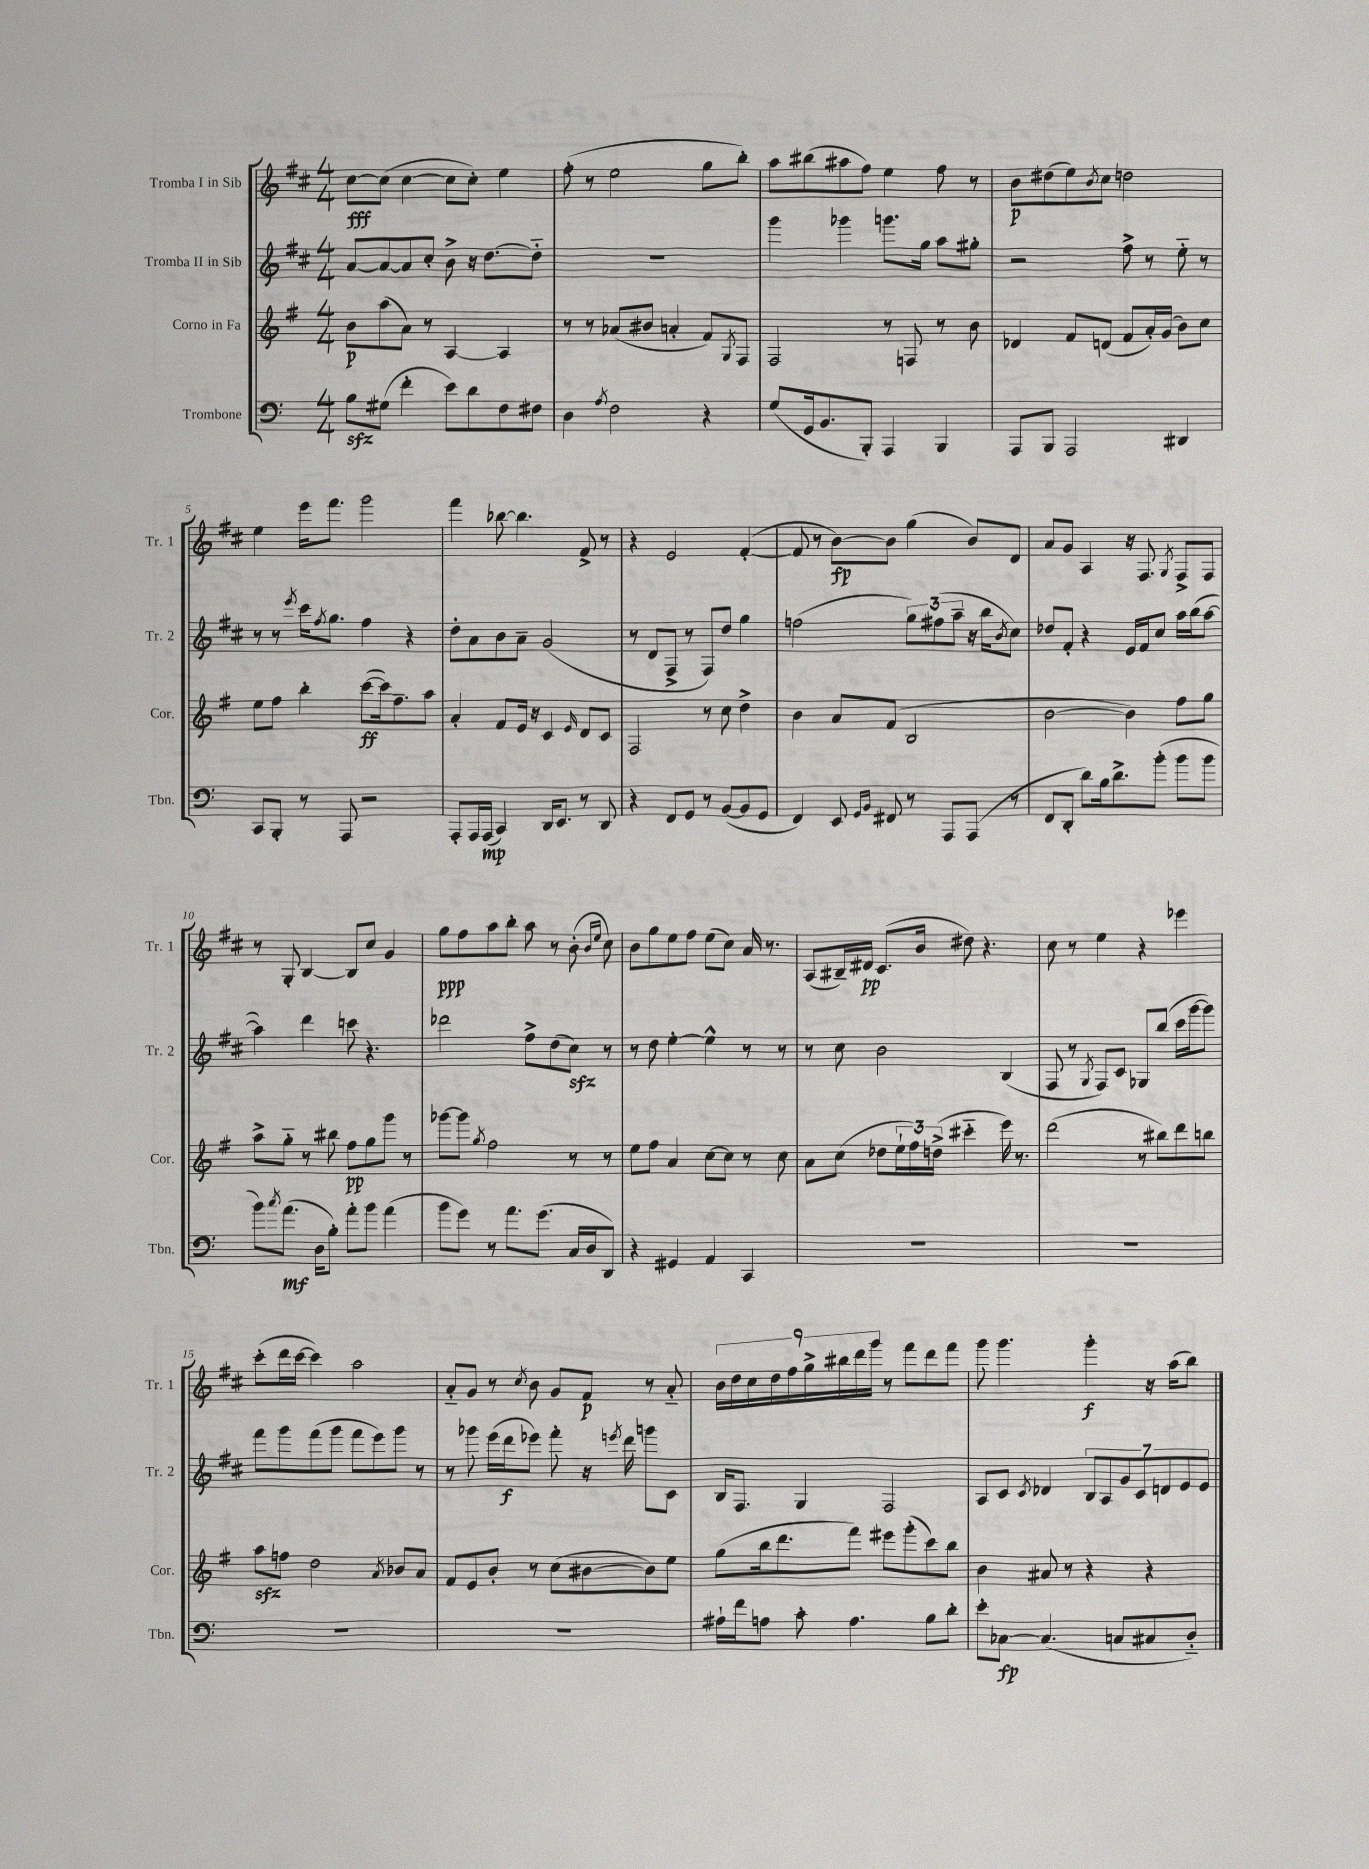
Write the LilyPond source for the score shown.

<<
\new StaffGroup <<
\new Staff = "s0" \with { instrumentName = "Tromba I in Sib" shortInstrumentName = "Tr. 1" } {
    \clef treble \key d \major \numericTimeSignature \time 4/4
    cis''8~\fff cis''8( cis''4~ cis''8 cis''8-.) e''4 |
    fis''8-.( r8 e''2 g''8 b''8-.) |
    a''8 bis''8( ais''8 fis''8) e''4 fis''8 r8 |
    b'8\p dis''8( e''8) \acciaccatura { b'8 } cis''8 d''2 |
    e''4 e'''16 fis'''8. g'''2 |
    fis'''4 bes''8~ bes''4. fis'8-> r8 |
    r4 e'2 fis'4~-.( |
    fis'8 r8 b'8~\fp) b'8 g''4( b'8) d'8 |
    a'8 g'8 a4 r16 fis8. \acciaccatura { g8 } fis8-> fis8 |
    r8 g8-. b4~ b8 cis''8 g'4 |
    g''8\ppp fis''8 a''8 b''8-. a''8 r8 b'8-.( \grace { b'16 e''16 } cis''8) |
    b'8 g''8 e''8 fis''8 e''8( cis''8) a'16 r8. |
    a8( bis16--) dis'16\pp cis'8.( b'16 dis''8) r4. |
    cis''8 r8 e''4 r4 ees'''4 |
    cis'''8-.( d'''16 cis'''16~ cis'''4) a''2 |
    a'8-_ g'8 r8 \acciaccatura { cis''8 } b'8 g'8 fis'8\p r8 a'8-_ |
    \tuplet 9/8 { b'16 d''16 cis''16 d''16 fis''16 g''16-> bis''16 d'''16 g'''16 } r8 fis'''8 d'''8 fis'''8 |
    g'''8 g'''4. g'''4-.\f r16 a''16( b''8) \bar "|." |
}
\new Staff = "s1" \with { instrumentName = "Tromba II in Sib" shortInstrumentName = "Tr. 2" } {
    \clef treble \key d \major \numericTimeSignature \time 4/4
    a'8~ a'8~ a'8 cis''8-. b'8-> r16 d''8.~ d''8-_ |
    R1 |
    g'''4 ges'''4 g'''8. g''16 a''8 gis''8-. |
    r2 fis''8-> r8 e''8-_ r8 |
    r8 r8 \acciaccatura { e'''8 } cis'''16 \acciaccatura { fis''8 } g''8. fis''4 r4 |
    d''8-. a'8 b'8 a'8-- g'2( |
    r8 d'8 fis8-> r8 fis8) d''8 g''4 |
    f''2( \tuplet 3/2 { g''8) fis''8( a''8-- } r16 b''16 \acciaccatura { b'8 } cis''8) |
    des''8 fis'8-. r4 e'16 fis'16 cis''8 a''16 b''16( a''8~ |
    a''4) d'''4 c'''8 r4. |
    des'''2 fis''8-> d''8( cis''8\sfz) r8 |
    r8 d''8 e''4~-. e''4-^ r8 r8 |
    r8 cis''8 b'2 b4( |
    fis8 r8 \acciaccatura { g8 } fis8) cis'8 ges8 b''8( cis'''16 g'''16~ g'''8) |
    fis'''8 g'''8 fis'''8( g'''8 fis'''8 e'''8) g'''8 r8 |
    r8 ges'''8 e'''16( d'''16\f ees'''8) fis'''8-. r16 \acciaccatura { e'''8 } d'''16 g'''8 cis'8 |
    b16 fis8. g4 fis2 |
    a8 cis'8 \acciaccatura { cis'8 } des'4 \tuplet 7/4 { b8 a8 g'8 cis'8 d'8 e'8 e'8 } \bar "|." |
}
\new Staff = "s2" \with { instrumentName = "Corno in Fa" shortInstrumentName = "Cor." } {
    \clef treble \key g \major \numericTimeSignature \time 4/4
    b'8\p a''8( a'8) r8 a4~ a4 |
    r8 r8 aes'8( bis'8 a'4-. fis'8) \acciaccatura { g8 } fis8 |
    fis2 r8 f8 r8 b'8 |
    des'4 fis'8 d'8( fis'8 a'16-.) g'16( b'8) c''8 |
    e''8 fis''8 b''4-. c'''8~\ff( c'''16) fis''8.-- a''8 |
    a'4-. fis'8 e'16 r16 c'4 \grace { e'16 } d'8 c'8 |
    fis2 r8 c''8 d''4-> |
    b'4 a'8 fis'8( b2 |
    b'2~ b'4) fis''8 g''8 |
    a''8-> g''8-_ r8 bis''8 fis''8\pp g''8 g'''8 r8 |
    ges'''8~ ges'''8 \acciaccatura { g''8 } fis''2 r8 r8 |
    e''8 fis''8 a'4 c''8~ c''8 r8 c''8 |
    a'8 c''8( des''8 \tuplet 3/2 { e''16-! fis''16) d''16->( } cis'''4-_ e'''16) r8. |
    d'''2( r8 bis''8) d'''8 b''8 |
    a''8\sfz f''8 d''2 \acciaccatura { a'8 } bes'8 a'8 |
    fis'8 e'8 b'8-. r8 c''8( bis'8~ bis'8) e''8 |
    g''8( b''16 d'''8. fis'''8) eis'''8 g'''8-.( c'''8) b''8 |
    b'4 ais'8 r8 r4 r4 \bar "|." |
}
\new Staff = "s3" \with { instrumentName = "Trombone" shortInstrumentName = "Tbn." } {
    \clef bass \key c \major \numericTimeSignature \time 4/4
    b8\sfz gis8( f'4-. e'8) d'8 f8 fis8 |
    d4 \acciaccatura { a8 } f2 r4 |
    g8( g,16 b,8. b,,8-.) a,,4 b,,4 |
    a,,8 b,,8 a,,2 dis,4 |
    c,8 b,,8-. r8 a,,8 r2 |
    a,,8-. a,,16 a,,16\mp( c,4) d,16 e,8. r8 d,8 |
    r4 f,8 g,8 r8 b,8~( b,8 g,8 |
    f,4) e,8 \grace { g,16 b,16 } fis,8 r8 a,,8 a,,8( r8 |
    f,8 d,8-. d'8) b16 d'8.-> b'8-.( b'8 b'8 |
    b'8) \acciaccatura { c''8 } a'8.\mf( d16 b8-.) a'8-. b'8 a'4( |
    b'8 g'8) r8 a'8. g'8.( c16 d16 d,8) |
    r4 gis,4 a,4 c,4 |
    R1 |
    R1 |
    R1 |
    R1 |
    ais16-! f'16 a8 c'8-. a4. b8 d'8-. |
    e'8-. ces8~\fp ces4.( c8 cis8 d8-_) \bar "|." |
}
>>
>>
